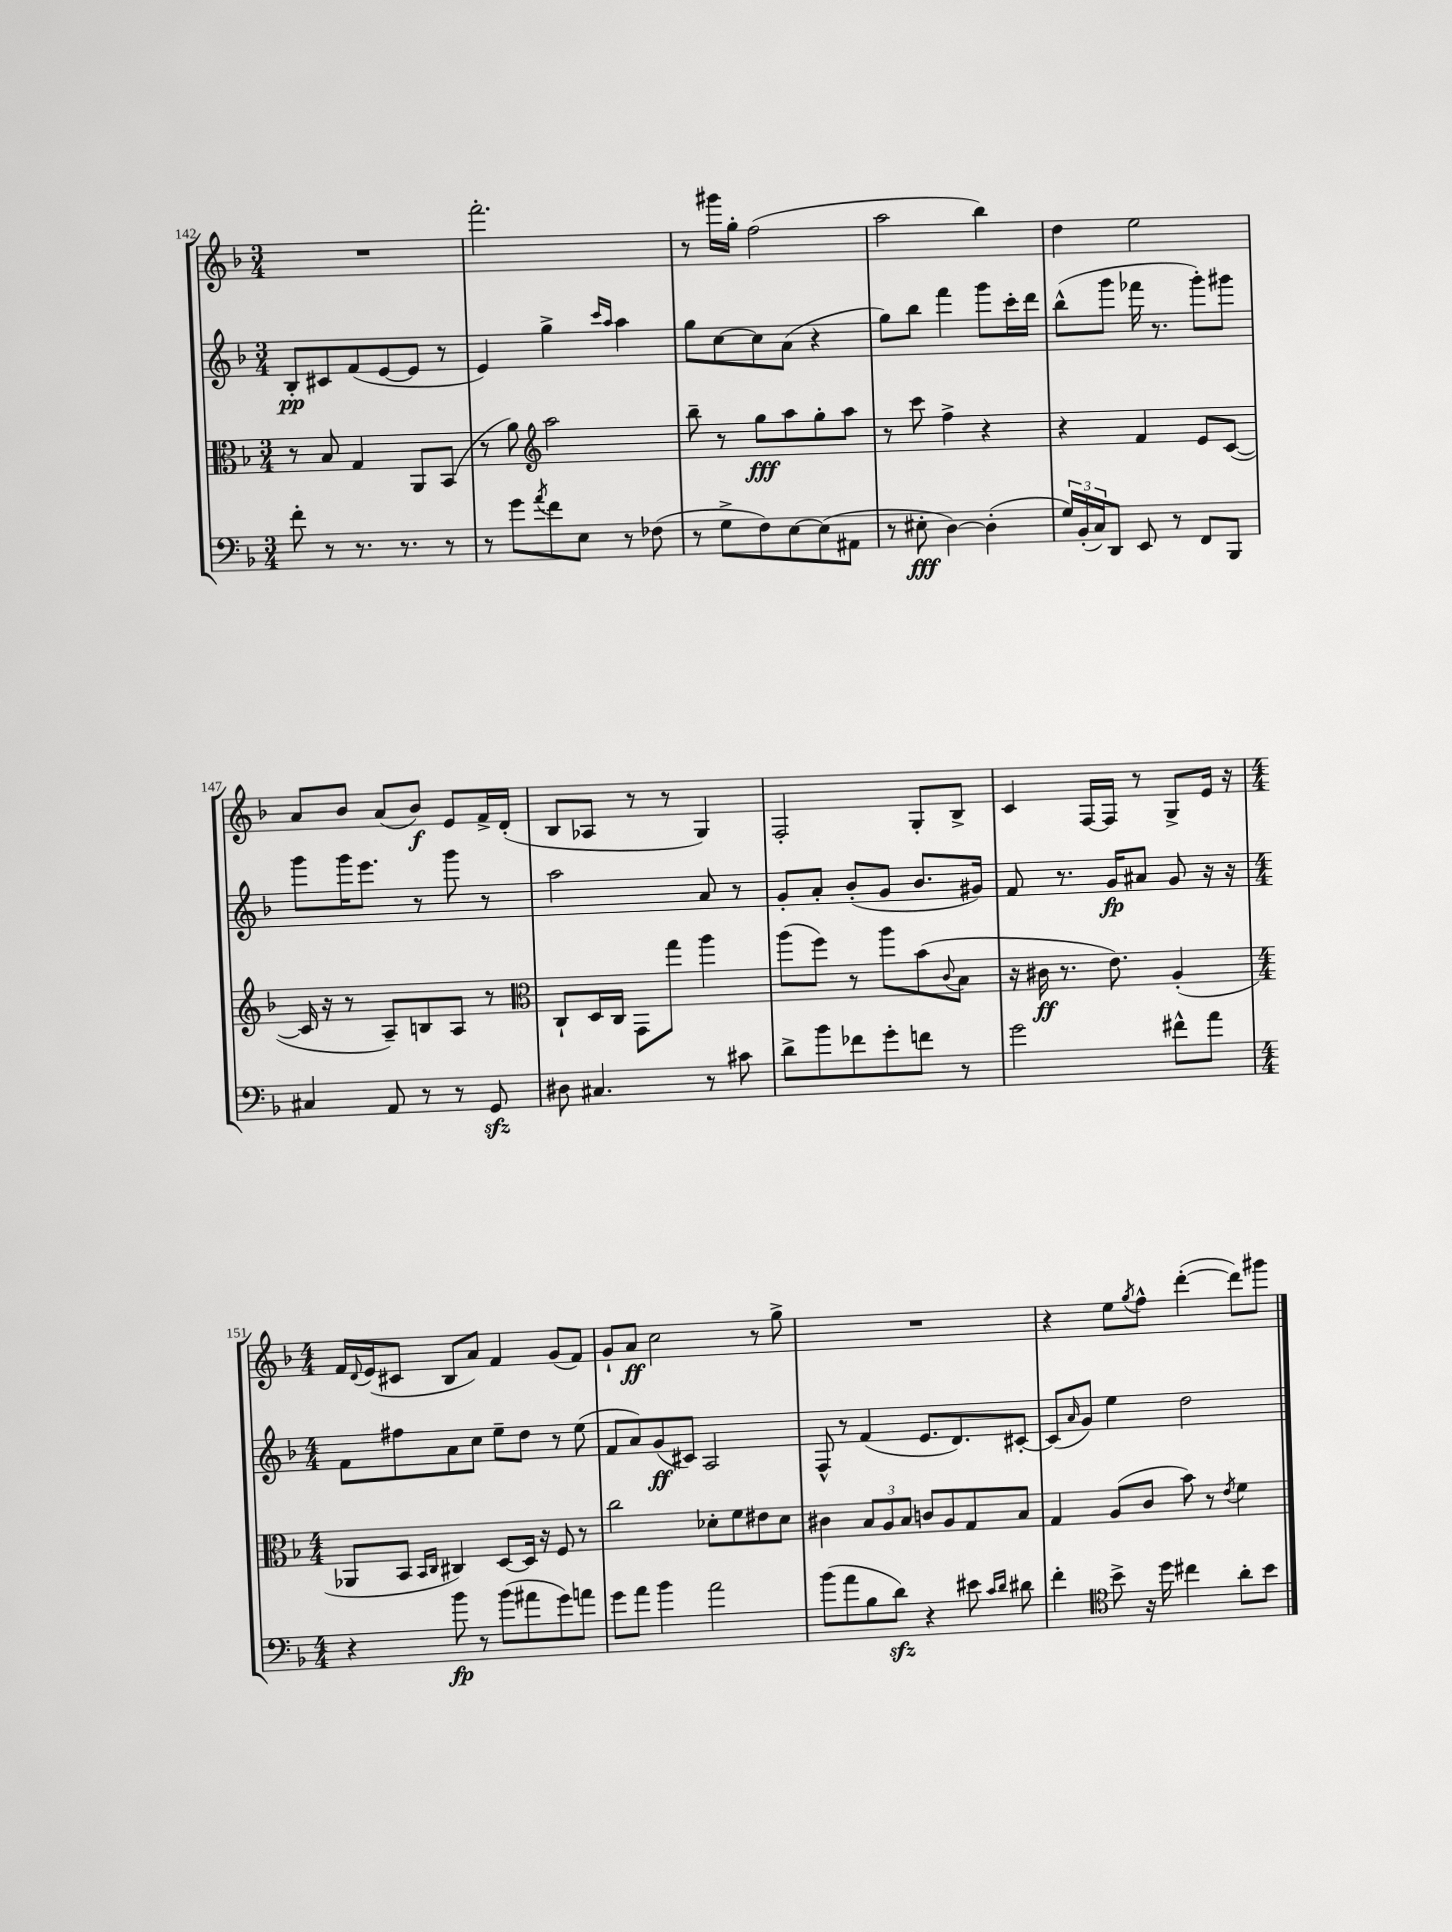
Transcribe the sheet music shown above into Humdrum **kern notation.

**kern	**kern	**kern	**kern
*staff4	*staff3	*staff2	*staff1
*clefF4	*clefC3	*clefG2	*clefG2
*k[b-]	*k[b-]	*k[b-]	*k[b-]
*M3/4	*M3/4	*M3/4	*M3/4
8f'	8r	8B-'	2.r
8r	8B-	8c#	.
8.r	4G	(8f	.
.	.	[8e	.
8.r	.	.	.
.	8AA	8e]	.
8r	(8BB-	8r	.
=	=	=	=
8r	8r	4e)	2.fff'
8g	8a)	.	.
*	*clefG2	*	*
8qa	.	.	.
8f	2aa	4gg^	.
8E	.	.	.
.	.	16qqccc	.
.	.	16qqaa	.
8r	.	4aa	.
(8F-	.	.	.
=	=	=	=
8r	8bb-~	8gg	8r
8G^	8r	[8cc	16ggg#
.	.	.	16gg'
8F)	8gg	8cc]	(2ff
[8E	8aa	(8a	.
(8E]	8gg'	4r	.
8AA#	8aa	.	.
=	=	=	=
8r	8r	8gg)	2aa
8E#'	8ccc	8bb-	.
[4D)	4ff^	4fff	.
(4D']	4r	8ggg	4bb-)
.	.	16ccc'	.
.	.	16ddd	.
=	=	=	=
24G)	4r	(8bb-^^	4dd
(24BB-'	.	.	.
24C)	.	.	.
8DD	.	8ggg	.
8EE	4f	16fff-	2ee
.	.	8.r	.
8r	.	.	.
8FF	8e	8ggg')	.
8BBB-	([8c	8ggg#	.
=	=	=	=
4C#	16c]	8ggg	8a
.	16r	.	.
.	8r	16ggg	8b-
.	.	8.eee	.
8AA	8A~)	.	(8a
8r	8B	8r	8b-)
8r	8A	8ggg	8e
8GG	8r	8r	16f^
.	.	.	(16d'
=	=	=	=
*	*clefC3	*	*
8D#	8C`	2aa	8B-
4.C#	16D	.	8A-
.	16C	.	.
.	8GG	.	8r
.	8gg	.	8r
8r	4aa	8a	4G)
8c#	.	8r	.
=	=	=	=
8d^	(8aa	8g'	2F'
8b-	8ff)	8a'	.
8f-	8r	(8b-'	.
8g'	8aa	8g	.
8f	(8b-	8.b-	8G'
.	8qqc	.	.
8r	8B-	.	8B-^
.	.	16g#)	.
=	=	=	=
2g	16r	8f	4c
.	16c#	.	.
.	8.r	8.r	.
.	.	.	[16F
.	8.e)	16g	16F]
.	.	8a#	8r
8f#^^	(4A'	8g	8G^
8a	.	16r	16e
.	.	16r	16r
=	=	=	=
*M4/4	*M4/4	*M4/4	*M4/4
4r	8AA-	8f	16f
.	.	.	8qqd
.	.	.	(16e
.	8BB-	8ff#	8c#
.	16qqBB-	.	.
.	16qqC	.	.
8b-	4C#)	8a	8B-
8r	.	8cc	8a)
(8b-	[8D	8ee~	4f
8a#	16D]	8dd	.
.	16r	.	.
8g)	8F	8r	(8g
8a	8r	(8ee	8f)
=	=	=	=
8g	2cc	8f	8g`
8a	.	8a)	8a
4b-	.	(8g	2cc
.	.	8c#)	.
2a	8d-'	2A	.
.	8f	.	.
.	8e#	.	8r
.	8d-	.	8gg^
=	=	=	=
(8b-	4c#	8F^^	1r
8a	.	8r	.
8B-	12B-	(4f	.
.	12A	.	.
8d)	.	.	.
.	12B-	.	.
4r	8c	8.e	.
.	8A	.	.
.	.	8.d)	.
8e#	8G	.	.
16qqc	.	.	.
16qqd	.	.	.
8d#	8B-	[8c#'	.
=	=	=	=
4f'	4G	(8c#]	4r
.	.	16qqa	.
.	.	8g)	.
*clefC4	*	*	*
8b-^	(8A	4ee	8ee
.	.	.	8qgg
16r	8c	.	8ff^^
16dd	.	.	.
4cc#	8b-)	2dd	([4ddd'
.	8r	.	.
.	8qe	.	.
8a'	4f	.	8ddd])
8b-	.	.	8ggg#
==	==	==	==
*-	*-	*-	*-
